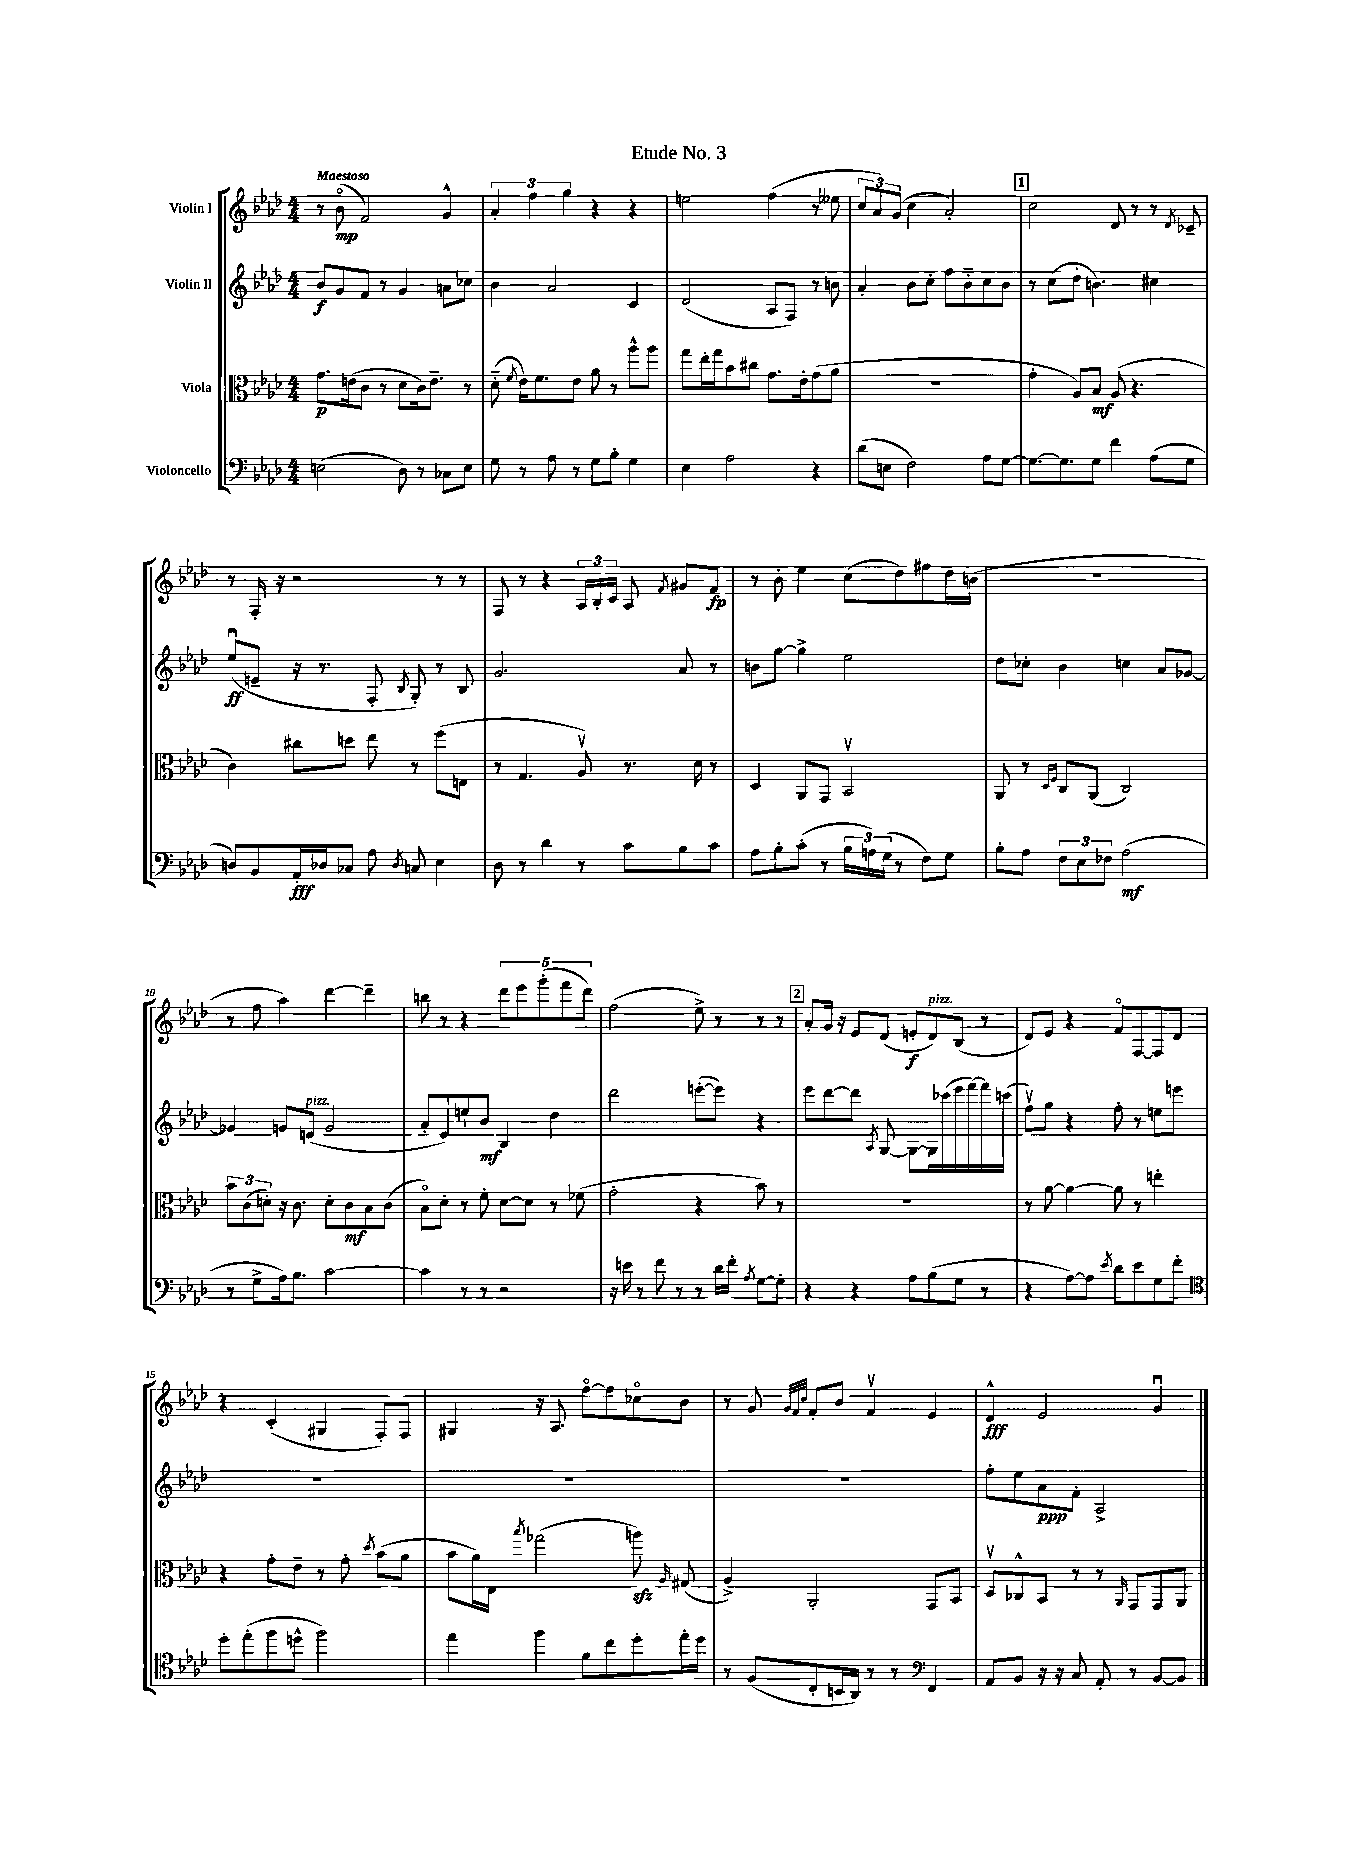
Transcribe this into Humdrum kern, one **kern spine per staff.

**kern	**kern	**kern	**kern
*staff4	*staff3	*staff2	*staff1
*clefF4	*clefC3	*clefG2	*clefG2
*k[b-e-a-d-]	*k[b-e-a-d-]	*k[b-e-a-d-]	*k[b-e-a-d-]
*M4/4	*M4/4	*M4/4	*M4/4
(2E	8.g	8b-	8r
.	.	8g	(8b-o
.	(16e	.	.
.	8c	8f	2f)
.	8r	8r	.
8D-)	8d-	4g	.
8r	16c)	.	.
.	8.e~	.	.
8C-	.	8a	4g^^
8E	8r	8cc-	.
=	=	=	=
8G	(8d-'~	4b-	6a-'
.	8qf	.	.
8r	16e-)	.	.
.	.	.	6ff
.	8.f	.	.
8A-	.	2a-	.
.	.	.	6gg
8r	8e-	.	.
8G	8a-	.	4r
8B-'	8r	.	.
4G	8aa-^^	4c	4r
.	8aa-	.	.
=	=	=	=
4E-	8gg	(2d-	2ee
.	16ee-'	.	.
.	16gg	.	.
2A-	8b-	.	.
.	8cc#	.	.
.	8.g	8A-	(4ff
.	.	8F)	.
.	16e-'	.	.
4r	(8g	8r	8r
.	8a-	8b	8ee--
=	=	=	=
(8d-	1r	4a-'	12cc
.	.	.	12a-)
8E	.	.	.
.	.	.	(12g
2F)	.	8b-	4cc
.	.	8cc'	.
.	.	8ff	2a-')
.	.	8b-'~	.
8A-	.	8cc	.
[8G	.	8b-	.
=	=	=	=
8.G_	4g'	8r	2cc
.	.	(8cc	.
8.G]	.	.	.
.	8A-)	8dd-'	.
8G	8B-	4.b)	.
4f	(8A-	.	8d-
.	4.r	.	8r
(8A-	.	4cc#	8r
.	.	.	8qd-
8G	.	.	8c-~
=	=	=	=
8D)	4c)	(8ee-u	8r
8BB-	.	8e~	16F'
.	.	.	16r
16AA-'	8cc#	16r	2r
16D-	.	8.r	.
8C-	8dd	.	.
8A-	8ee-	8F'	.
8qD-	.	8qB-	.
8C	8r	8G')	.
4E-	(8ff	8r	8r
.	8E	8B-	8r
=	=	=	=
8D-	8r	2.g	8F
8r	4.G	.	8r
4d-	.	.	4r
8r	8A-v)	.	24A-
.	.	.	24B-'
.	.	.	24c
8c	8.r	.	8A-
.	.	.	8qf
8B-	.	8a-	8g#
.	16d-	.	.
8c	8r	8r	8f
=	=	=	=
8A-	4D-	8b	8r
8B-'	.	[8gg	8b-'
(8c'	8AA-	4gg^]	4ee-
8r	8GG	.	.
24B-	2BB-v	2ee-	(8cc
24A)	.	.	.
(24G	.	.	.
8r	.	.	8dd-)
8F)	.	.	8ff#
8G	.	.	16dd-
.	.	.	(16b
=	=	=	=
8B-'	8AA-	8dd-	1r
8A-	8r	8cc-'	.
.	16qqD-	.	.
.	16qqF	.	.
12F	8C	4b-	.
12E-	.	.	.
.	(8AA-	.	.
12F-	.	.	.
(2A-	2C)	4cc	.
.	.	8a-	.
.	.	[8g-	.
=	=	=	=
8r	12b-	4g-]	8r
.	(12c	.	.
8G^	.	.	8ff
.	12d')	.	.
16A-)	16r	8g	4aa-)
8.B-	8.c	.	.
.	.	(8e	.
[2c	8d'	2g	[4ddd-
.	8c	.	.
.	8B-	.	4ddd-~]
.	(8c	.	.
=	=	=	=
4c]	8B-o)	8a-'	8bb
.	8d-'	8e-)	8r
8r	8r	8ee`	4r
8r	8f'	8b-	.
2r	[8d-	4B-	10ddd-
.	.	.	10eee-
.	8d-]	.	.
.	.	.	(10ggg'
.	8r	4dd-	.
.	.	.	10fff
.	(8f-	.	.
.	.	.	10ddd-)
=	=	=	=
16r	2g'	2ddd-	(2ff
16e	.	.	.
8r	.	.	.
8f	.	.	.
8r	.	.	.
8r	4r	([8eee'	8ee-^)
16d-	.	8eee])	8r
16f'	.	.	.
8qA-	.	.	.
[8G	8b-)	4r	8r
8G']	8r	.	8r
=	=	=	=
4r	1r	8eee-	8a-'
.	.	[8ddd-	16g
.	.	.	16r
4r	.	8ddd-]	8e-
.	.	8qA-	.
.	.	[8G	(8d-
8A-	.	8G_	8e'
(8B-	.	16G]	8d-)
.	.	(16ccc-	.
8G	.	16eee-	(8B-
.	.	[16fff)	.
8r	.	16fff]	8r
.	.	(16ccc	.
=	=	=	=
4r	8r	8ffv)	8d-)
.	[8a-	8gg	8e-
[8A-)	4a-_	4r	4r
8A-]	.	.	.
8qe-	.	.	.
8d-	8a-]	8ff'	8fo
8e-	8r	8r	[8F
8G	4ee'	8ee	8F]
8f'	.	8eee	8d-
=	=	=	=
*clefC4	*	*	*
8dd-'	4r	1r	4r
(8ee-'	.	.	.
8ff	8g'	.	(4c'
8dd^^	8e-~	.	.
2ff)	8r	.	4G#
.	8g'	.	.
.	8qdd-	.	.
.	(8b-	.	8F')
.	8a-	.	8F
=	=	=	=
4ee-	8b-	1r	4G#
.	16a-)	.	.
.	16E-	.	.
.	8qbb-	.	.
4ff	(2gg-	.	16r
.	.	.	8.A-
8f	.	.	[8ffo
8cc	.	.	8ff]
8dd-'	8aa)	.	8cc-o
.	16qqA-	.	.
16ee-'	(8G#	.	8b-
16dd-	.	.	.
=	=	=	=
8r	4A-^)	1r	8r
(8F	.	.	8g
.	.	.	32qqg
.	.	.	32qqf
.	.	.	32qqcc
8C'	2AA-'	.	8f'
16BB	.	.	8b-
16AA-)	.	.	.
8r	.	.	4fv
8r	.	.	.
*clefF4	*	*	*
4FF	8GG	.	4e-
.	8BB-	.	.
=	=	=	=
8AA-	8D-v	8ff'	4d-^^
8BB-	8C-^^	8ee-	.
16r	8BB-	8a-	2e-
16r	.	.	.
8C	8r	8f'	.
8AA-'	8r	2A-^	.
.	16qqAA-	.	.
8r	8GG	.	.
[8BB-	8GG	.	4gu
8BB-]	8AA-	.	.
==	==	==	==
*-	*-	*-	*-
